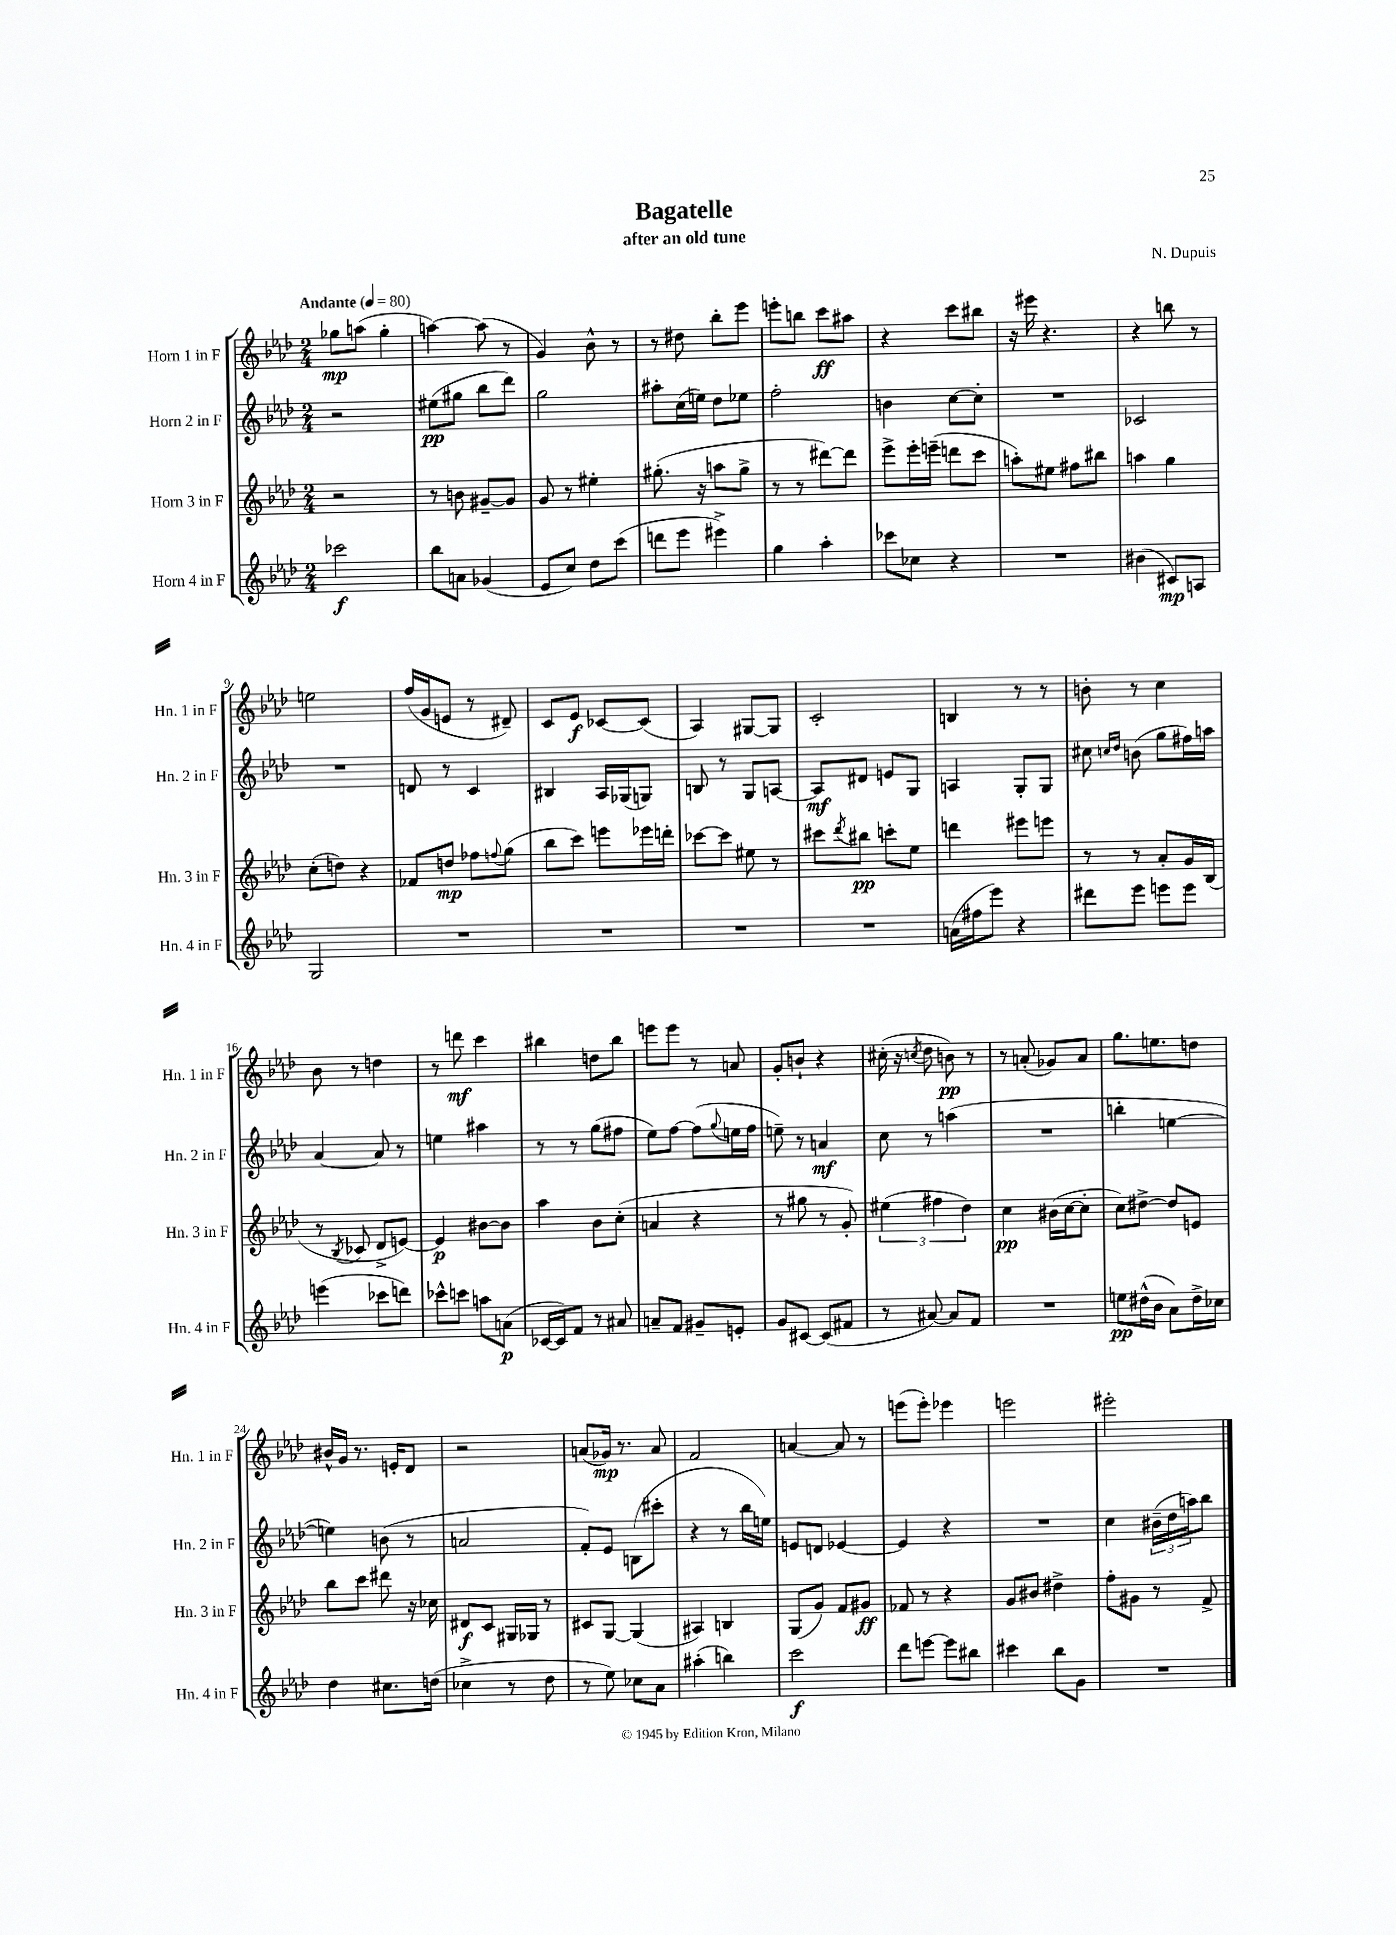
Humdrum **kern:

**kern	**dynam	**kern	**dynam	**kern	**dynam	**kern	**dynam
*part4	*part4	*part3	*part3	*part2	*part2	*part1	*part1
*staff4	*staff4	*staff3	*staff3	*staff2	*staff2	*staff1	*staff1
*I"Horn 4 in F	*	*I"Horn 3 in F	*	*I"Horn 2 in F	*	*I"Horn 1 in F	*
*I'Hn. 4 in F	*	*I'Hn. 3 in F	*	*I'Hn. 2 in F	*	*I'Hn. 1 in F	*
*clefG2	*	*clefG2	*	*clefG2	*	*clefG2	*
*k[b-e-a-d-]	*	*k[b-e-a-d-]	*	*k[b-e-a-d-]	*	*k[b-e-a-d-]	*
*M2/4	*	*M2/4	*	*M2/4	*	*M2/4	*
*MM80	*	*MM80	*	*MM80	*	*MM80	*
=1	=1	=1	=1	=1	=1	=1	=1
!	!	!	!	!	!	!LO:TX:a:B:t=Andante	!
2ccc-X\	f	2r	.	2r	.	8gg-X\L	mp
.	.	.	.	.	.	(8aan\J	.
.	.	.	.	.	.	4gg-'\	.
=2	=2	=2	=2	=2	=2	=2	=2
8bb-\L	.	8r	.	(8ee#X\L	pp	[4aan\)	.
8an\J	.	8bn\	.	8gg#X\J	.	.	.
(4g-X/	.	[8g#X~/L	.	8bb-\L	.	(8aa\]	.
.	.	8g#/J]	.	8ddd-\J)	.	8r	.
=3	=3	=3	=3	=3	=3	=3	=3
8e-/L	.	8g/	.	2gg\	.	4g/)	.
8cc/J)	.	8r	.	.	.	.	.
8dd-\L	.	4ee#X'\	.	.	.	8b-^^\	.
(8ccc\J	.	.	.	.	.	8r	.
=4	=4	=4	=4	=4	=4	=4	=4
8dddn\L	.	(8.gg#X'\	.	8aa#X'\L	.	8r	.
8eee-\J	.	.	.	(16cc\L	.	8dd#X\	.
.	.	16r	.	16een\JJ)	.	.	.
4eee#X^\)	.	8aan\L	.	8dd-\L	.	8bb-'\L	.
.	.	8gg#^\J	.	8ee-X\J	.	8eee-\J	.
=5	=5	=5	=5	=5	=5	=5	=5
4gg\	.	8r	.	2ff'\	.	8eeen'\L	.
.	.	8r	.	.	.	8bbn\J	.
4aa-'\	.	[8ddd#X\L)	.	.	.	8ccc\L	ff
.	.	8ddd#\J]	.	.	.	8aa#X\J	.
=6	=6	=6	=6	=6	=6	=6	=6
8ccc-X\L	.	8eee-^\L	.	4bn\	.	4r	.
8cc-X\J	.	16eee-'\L	.	.	.	.	.
.	.	(16eeen~\JJ	.	.	.	.	.
4r	.	8dddn\L	.	[8cc\L	.	8ccc\L	.
.	.	8ccc\J	.	8cc'\J]	.	8bb#X\J	.
=7	=7	=7	=7	=7	=7	=7	=7
2r	.	8aan'\L)	.	2r	.	16r	.
.	.	.	.	.	.	16eee#X\	.
.	.	8ee#X\J	.	.	.	4.r	.
.	.	8ff#X\L	.	.	.	.	.
.	.	8bb#X\J	.	.	.	.	.
=8	=8	=8	=8	=8	=8	=8	=8
(4b#X\	.	4aan\	.	2c-X/	.	4r	.
8c#X/L)	mp	4gg\	.	.	.	8bbn\	.
8An/J	.	.	.	.	.	8r	.
!!LO:LB:g=z
=9	=9	=9	=9	=9	=9	=9	=9
2G/	.	(8cc'\L	.	2r	.	2een\	.
.	.	8ddn\J)	.	.	.	.	.
.	.	4r	.	.	.	.	.
=10	=10	=10	=10	=10	=10	=10	=10
2r	.	8f-X/L	.	8dn/	.	(16ff/LL	.
.	.	.	.	.	.	16g/J	.
.	.	8ddn/J	mp	8r	.	8en/J	.
.	.	8ff-X\L	.	4c/	.	8r	.
.	.	8qqffn/	.	.	.	.	.
.	.	(8gg\J	.	.	.	8d#X~/)	.
=11	=11	=11	=11	=11	=11	=11	=11
2r	.	8bb-\L	.	4B#X/	.	8c/L	.
.	.	8ccc\J)	.	.	.	8e-/J	f
.	.	8eeen\L	.	16A-/LL	.	[8c-X/L	.
.	.	.	.	(16G-X/J	.	.	.
.	.	16eee-X\L	.	8Gn/J)	.	(8c-/J]	.
.	.	16dddn'\JJ	.	.	.	.	.
=12	=12	=12	=12	=12	=12	=12	=12
2r	.	[8ccc-X\L	.	8Bn/	.	4A-/)	.
.	.	8ccc-\J]	.	8r	.	.	.
.	.	8ee#X\	.	8G/L	.	[8G#X/L	.
.	.	8r	.	[8An/J	.	8G#/J]	.
=13	=13	=13	=13	=13	=13	=13	=13
2r	.	8ccc#X\L	.	8A/L]	mf	2c'/	.
.	.	8qddd-/	.	.	.	.	.
.	.	8bb#X\J	pp	8d#X/J	.	.	.
.	.	8cccn'\L	.	8en/L	.	.	.
.	.	8ee-\J	.	8G/J	.	.	.
=14	=14	=14	=14	=14	=14	=14	=14
(16an\LL	.	4dddn\	.	4An/	.	4Bn/	.
16ff#X\J	.	.	.	.	.	.	.
8eee-\J)	.	.	.	.	.	.	.
4r	.	8eee#X\L	.	8G'/L	.	8r	.
.	.	8eeen\J	.	8G/J	.	8r	.
=15	=15	=15	=15	=15	=15	=15	=15
8ddd#X\L	.	8r	.	8cc#X\	.	8bn'\	.
.	.	.	.	16qqccn/LL	.	.	.
.	.	.	.	16qqdd-/JJ	.	.	.
8eee-\J	.	8r	.	(8bn\	.	8r	.
8eeen\L	.	8a-'/L	.	8gg\L	.	4cc\	.
8eee\J	.	16g/L	.	16ff#X\L)	.	.	.
.	.	(16B-/JJ	.	16aan\JJ	.	.	.
!!LO:LB:g=z
=16	=16	=16	=16	=16	=16	=16	=16
(4eeen\	.	8r	.	[4a-/	.	8b-\	.
.	.	8qB-/	.	.	.	.	.
.	.	8c-X/	.	.	.	8r	.
8ccc-X\L	.	8d-^/L	.	8a-/]	.	4ddn\	.
8dddn\J)	.	[8en/J)	.	8r	.	.	.
=17	=17	=17	=17	=17	=17	=17	=17
8ccc-X^^\L	.	4e/]	p	4een\	.	8r	.
8cccn\J	.	.	.	.	.	8dddn\	mf
8aan\L	.	[8b#X\L	.	4aa#X\	.	4ccc\	.
(8an\J	p	8b#\J]	.	.	.	.	.
=18	=18	=18	=18	=18	=18	=18	=18
[16c-X/LL	.	4aa-\	.	8r	.	4bb#X\	.
16c-/J])	.	.	.	.	.	.	.
8f/J	.	.	.	8r	.	.	.
8r	.	8b-\L	.	(8gg\L	.	8ddn\L	.
8a#X/	.	(8cc'\J	.	8ff#X\J	.	8bb#\J	.
=19	=19	=19	=19	=19	=19	=19	=19
8an~/L	.	4an/	.	8ee-\L)	.	8eeen\L	.
8f/J	.	.	.	[8ff\J	.	8eee\J	.
8g#X~/L	.	4r	.	(8ff\L]	.	8r	.
.	.	.	.	8qqgg/	.	.	.
8en'/J	.	.	.	16een\L	.	8an/	.
.	.	.	.	16ff\JJ	.	.	.
=20	=20	=20	=20	=20	=20	=20	=20
8g/L	.	8r	.	8een~\)	.	8g'/L	.
[8c#X/J	.	8gg#X\	.	8r	.	8bn`/J	.
(8c#/L]	.	8r	.	4an/	mf	4r	.
8f#X/J	.	8g'/)	.	.	.	.	.
=21	=21	=21	=21	=21	=21	=21	=21
8r	.	(6ee#X\	.	8cc\	.	(16cc#X'\	.
.	.	.	.	.	.	16r	.
.	.	.	.	.	.	8qccn/	.
[8a#X/)	.	.	.	8r	.	8dd-\	.
.	.	6ff#X\	.	.	.	.	.
8a#/L]	.	.	.	(4aan\	.	8bn\)	pp
.	.	6dd-\)	.	.	.	.	.
8f/J	.	.	.	.	.	8r	.
=22	=22	=22	=22	=22	=22	=22	=22
2r	.	4cc\	pp	2r	.	8r	.
.	.	.	.	.	.	(8an'/	.
.	.	(16b#X\LL	.	.	.	8g-X/L)	.
.	.	[16cc\J	.	.	.	.	.
.	.	8cc'\J]	.	.	.	8a/J	.
=23	=23	=23	=23	=23	=23	=23	=23
8een\L	pp	8cc\L)	.	4bbn'\	.	8.gg\L	.
(16dd#X^^\L	.	[8dd#X^\J	.	.	.	.	.
16b-\JJ	.	.	.	.	.	8.een\	.
8a-\L)	.	8dd#/L]	.	[4een\	.	.	.
16dd#^\L	.	8en/J	.	.	.	8ddn\J	.
16cc-X\JJ	.	.	.	.	.	.	.
!!LO:LB:g=z
=24	=24	=24	=24	=24	=24	=24	=24
4dd-\	.	8bb-\L	.	4een\])	.	16b#X^^/LL	.
.	.	.	.	.	.	16g/JJ	.
.	.	8ccc\J	.	.	.	8.r	.
8.cc#X\L	.	8ddd#X\	.	(8bn\	.	.	.
.	.	.	.	.	.	16en'/KL	.
.	.	16r	.	8r	.	8d-/J	.
(16ddn\Jk	.	16cc-X\	.	.	.	.	.
=25	=25	=25	=25	=25	=25	=25	=25
4cc-X^\	.	8d#X/L	f	2an/	.	2r	.
.	.	8c/J	.	.	.	.	.
8r	.	16G#X/LL	.	.	.	.	.
.	.	16G-X/JJ	.	.	.	.	.
8dd-\	.	8r	.	.	.	.	.
=26	=26	=26	=26	=26	=26	=26	=26
8r	.	8c#X/L	.	8f'/L)	.	(8an/L	.
8ee-\)	.	[8G/J	.	8e-/J	.	16g-X/Jk)	mp
.	.	.	.	.	.	8.r	.
8cc-X\L	.	(4G/]	.	(8Bn\L	.	.	.
8a-\J	.	.	.	8ccc#X'\J	.	8a/	.
=27	=27	=27	=27	=27	=27	=27	=27
(4aa#X'\	.	4A#X/)	.	4r	.	2f/	.
4bbn\)	.	4Bn/	.	8r	.	.	.
.	.	.	.	16bb-\LL	.	.	.
.	.	.	.	16een\JJ)	.	.	.
=28	=28	=28	=28	=28	=28	=28	=28
2ccc\	f	(8G/L	.	8en/L	.	[4an/	.
.	.	8g/J)	.	8dn/J	.	.	.
.	.	8f/L	.	[4e-X/	.	8a/]	.
.	.	8g#X/J	ff	.	.	8r	.
=29	=29	=29	=29	=29	=29	=29	=29
8ddd-\L	.	8f-X/	.	4e-/]	.	(8eeen\L	.
[8eeen\J	.	8r	.	.	.	8eee'\J)	.
8eee\L]	.	4r	.	4r	.	4eee-X\	.
8bb#X\J	.	.	.	.	.	.	.
=30	=30	=30	=30	=30	=30	=30	=30
4ccc#X\	.	8g/L	.	2r	.	2eeen\	.
.	.	8b#X/J	.	.	.	.	.
8bb-\L	.	4dd#X^\	.	.	.	.	.
8g\J	.	.	.	.	.	.	.
=31	=31	=31	=31	=31	=31	=31	=31
2r	.	8ff'\L	.	4cc\	.	2eee#X'\	.
.	.	8g#X\J	.	.	.	.	.
.	.	8r	.	(24b#X~\LL	.	.	.
.	.	.	.	24dd-\	.	.	.
.	.	.	.	24aan\J)	.	.	.
.	.	8f^/	.	8bb-\J	.	.	.
==	==	==	==	==	==	==	==
*-	*-	*-	*-	*-	*-	*-	*-
